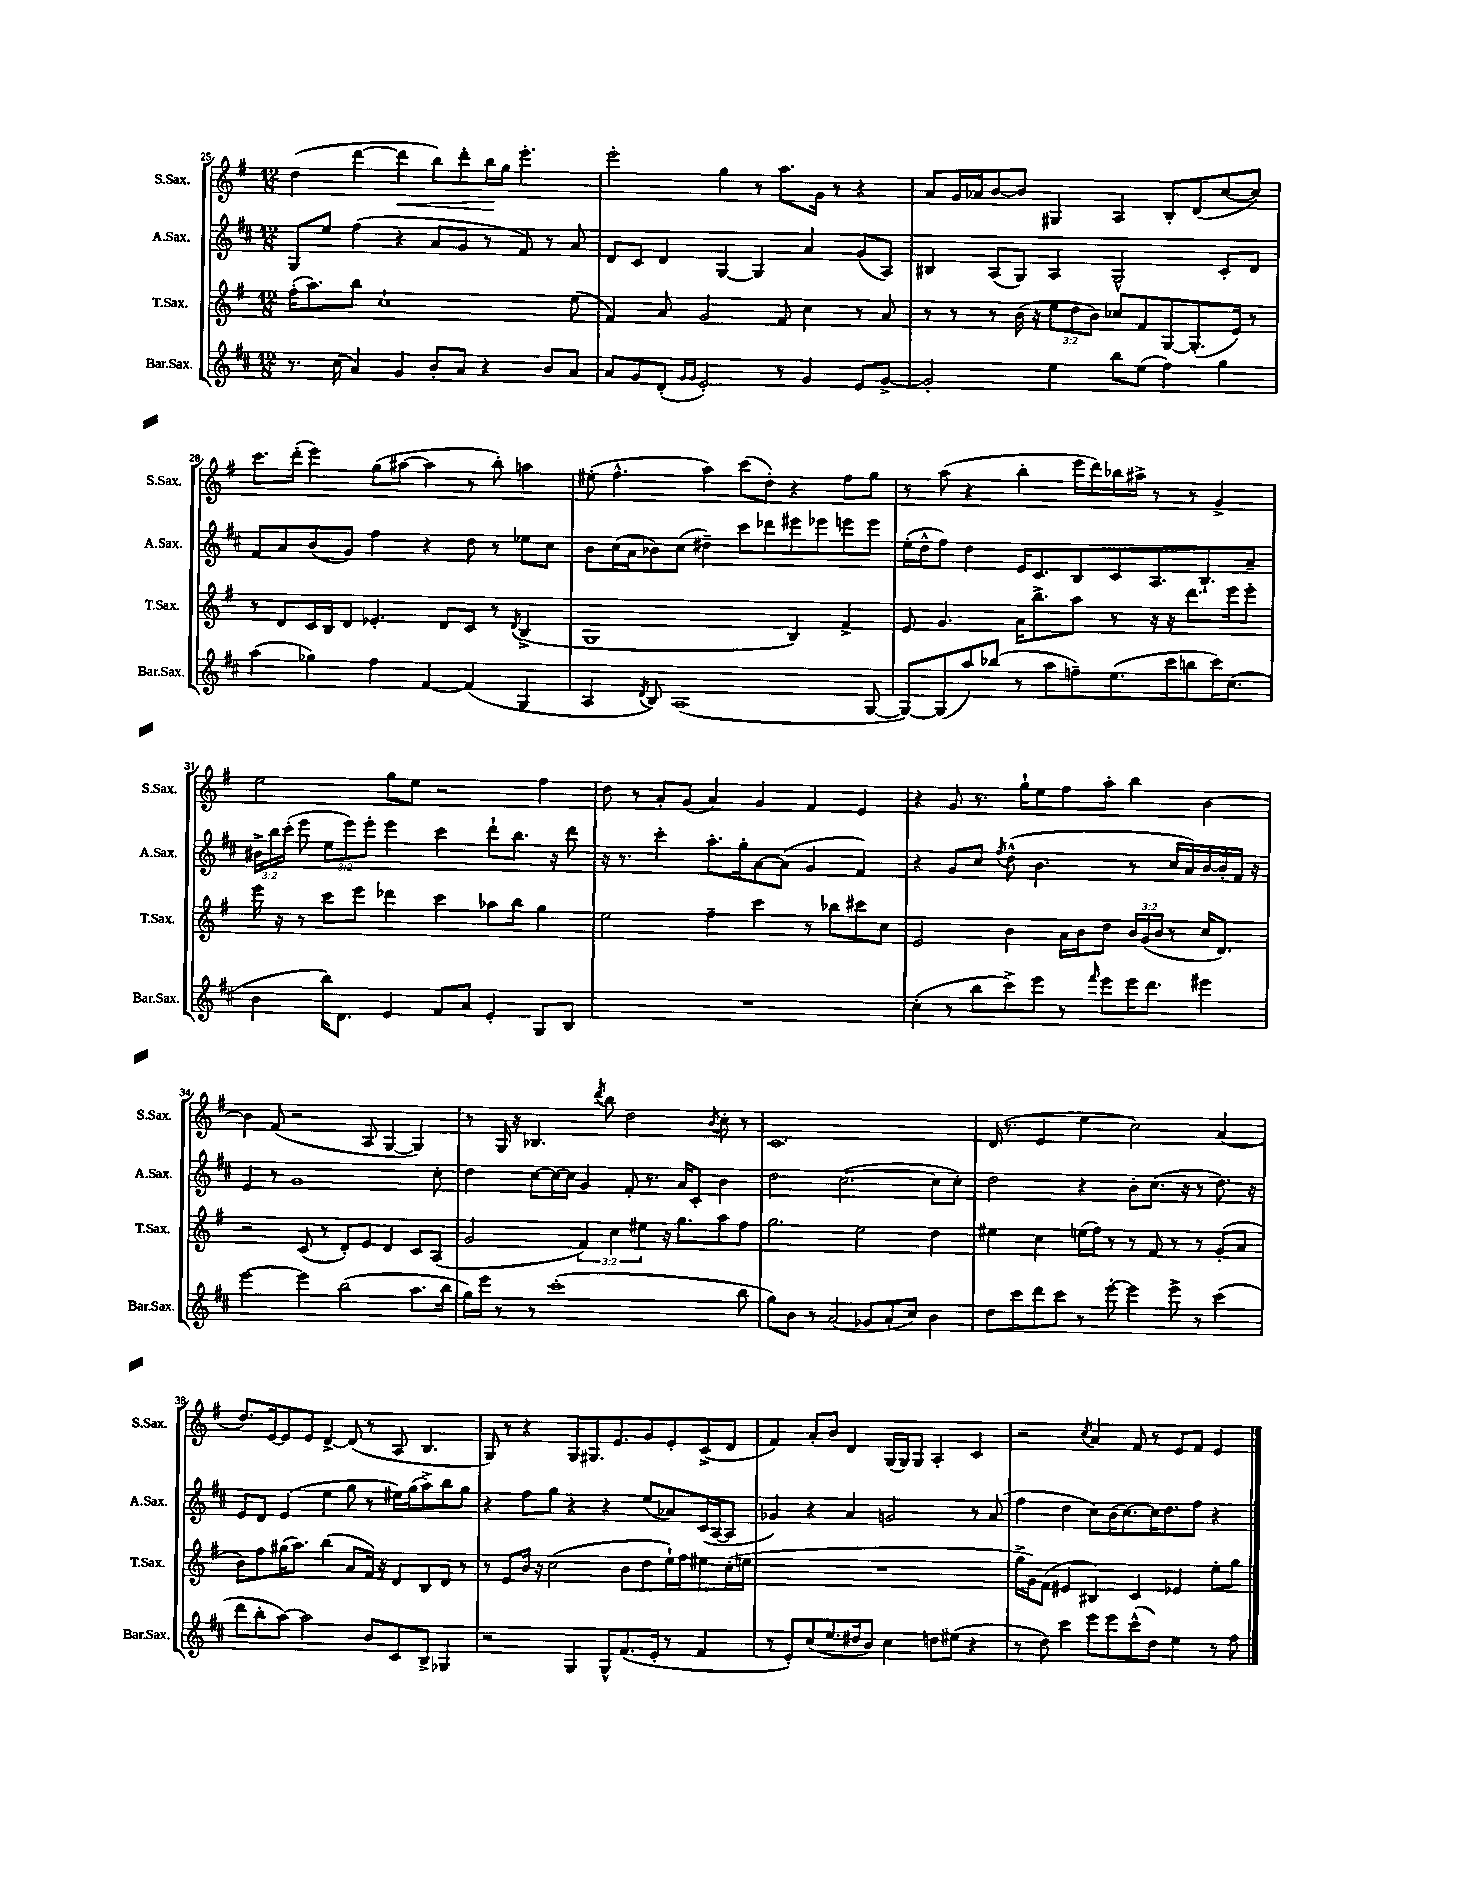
<<
\new StaffGroup <<
\new Staff = "s0" \with { instrumentName = "S.Sax." shortInstrumentName = "S.Sax." } {
    \clef treble \key g \major \numericTimeSignature \time 12/8
    \autoBeamOff d''4( d'''4~ d'''4\< b''8[) d'''8-. b''16\! g''16] e'''4.-. |
    e'''2-. g''4 r8 a''8.[ g'16] r8 r4 |
    a'8[ g'16 aes'16 b'8~ b'8] gis4 a4 b8[-. d'8( c''8~ c''8]) |
    c'''8.[ d'''16]-.( e'''4) g''8[( ais''8]~ ais''4 r8 b''8-.) a''4 |
    eis''8-.( fis''4.-^ a''4) c'''8[( d''8]-.) r4 fis''8[ g''8] |
    r8 a''8( r4 b''4-. e'''16[ d'''16) bes''16 ais''16]-> r8 r8 g'4-> |
    e''2 g''8[ e''8] r2 fis''4 |
    d''8 r8 a'8[-. g'8]( a'4) g'4 fis'4 e'4 |
    r4 g'8 r8. g''16[-! e''8 fis''8 a''8]-. b''4 b'4~ |
    b'4 fis'8( r2 a8 g4~ g4) |
    r8 g16 r16 bes4. \acciaccatura { d'''8 } b''8 d''2 \acciaccatura { b'8 } c''8-. r8 |
    c'1. |
    d'16( r8. e'4 e''4 c''2) a'4( |
    d''8.[) e'16~ e'8 e'8] d'4~-> d'8( r8 a8 b4. |
    g8) r8 r4 g8[ gis8. e'8. g'8 e'8-. c'8->( d'8] |
    fis'4) a'8[-. b'8] d'4 g16[( g16) g8] a4-. c'4 |
    r2 \acciaccatura { c''8 } a'4 fis'8 r8 e'8[ fis'8] e'4 \bar "|." |
}
\new Staff = "s1" \with { instrumentName = "A.Sax." shortInstrumentName = "A.Sax." } {
    \clef treble \key d \major \numericTimeSignature \time 12/8 \override Staff.TupletNumber.text = #tuplet-number::calc-fraction-text
    \autoBeamOff g8[ e''8] fis''4( r4 a'8[ g'8] r8 fis'8) r8 a'8 |
    d'8[ cis'8] d'4 g4~ g4 a'4 g'8[( a8]) |
    bis4 a8[( g8]) a4 g2-^ cis'8[-. d'8] |
    fis'8[ a'8 b'8( g'8]) fis''4 r4 d''8 r8 ees''8[ cis''8] |
    b'8[ cis''16( a'16 bes'8) cis''8]( dis''4--) cis'''8[ des'''8 eis'''8 ees'''8 e'''8 e'''8] |
    e''16[-.( d''16-^ fis''8]) d''4 e'16[ cis'8. b8 cis'8 a8. b8.-! a'8]-- |
    \tuplet 3/2 { bis'16[-> b''16 cis'''16]-.( } e'''8 \tuplet 3/2 { e''8[ e'''8) e'''8]-. } e'''4 cis'''4 d'''8[-! b''8.] r16 d'''8 |
    r16 r8. cis'''4-. a''8.[-. g''16-. a'8~ a'8]( g'4 fis'4) |
    r4 g'8[ cis''8] \acciaccatura { fis''8 } d''8-^( b'4. r8 cis''16[ a'16) b'16~ b'16-. fis'16] r16 |
    e'4 r8 g'1 cis''8-. |
    d''4 cis''8[~ cis''16~ cis''16] g'4 fis'8-. r8. a'16[ cis'8]-. b'4 |
    d''2 cis''2.~( cis''8[ cis''8]-.) |
    d''2 r4 b'8[-. cis''8.]( r16 r8 d''8.) r16 |
    e'8[ d'8] e'4( e''4 g''8 r8 eis''16[) g''16( a''8->) b''8 g''8] |
    r4 fis''8[ g''8] r4 r4 e''8[( aes'8) cis'16( a16~ a8] |
    ges'4) r4 a'4 g'2 r8 a'8( |
    fis''4 d''4 cis''8[) b'16( cis''8.~) cis''16 d''8. fis''8] r4 \bar "|." |
}
\new Staff = "s2" \with { instrumentName = "T.Sax." shortInstrumentName = "T.Sax." } {
    \clef treble \key g \major \numericTimeSignature \time 12/8 \override Staff.TupletNumber.text = #tuplet-number::calc-fraction-text
    \autoBeamOff fis''16[-.( a''8.) b''8] c''1-! e''8( |
    fis'4) a'8 g'2 fis'8 c''4 r8 a'8 |
    r8 r8 r8 b'16( r16 \tuplet 3/2 { e''8[ d''8 b'8]) } ces''8[ fis'8 g8~ g8.-.( e'16]) r8 |
    r8 d'8[ c'16 b16 d'8] ees'4.-. d'8[ c'8] r8 \acciaccatura { d'8 } b4->( |
    g1 b4) fis'4-> |
    e'8 g'4. a'16[ b''8.-> a''8] r8 r16 r16 d'''8.[ e'''16 e'''8]-. |
    e'''16 r16 r8 c'''8[ e'''8] des'''4 c'''4 aes''8[ b''8] g''4 |
    e''2 fis''4-- c'''4 r8 bes''8[ cis'''8 c''8] |
    e'2 b'4 a'16[ b'16 d''8] \tuplet 3/2 { b'16[ g'16( b'16] } r8 c''16[ d'8.]) |
    r2 c'8( r8 d'8[-.) e'8] d'4 c'8[ a8]( |
    g'2 \tuplet 3/2 { fis'4) c''4 eis''4 } r16 g''8.[ a''8 fis''8] |
    g''2. e''2 d''4 |
    eis''4 c''4 e''16[( fis''16]) r8 r8 fis'8 r8 r8 g'8[-.( a'8] |
    b'8[) fis''8 gis''16( a''8.]) b''4( a'8[ fis'16]) r16 d'8[ b8 d'8] r8 |
    r8 e'8[ b'16] r16 c''2( b'8[ d''8 e''16-!) fis''16 eis''8 c''16-.( e''16] |
    R1. |
    g''16[-> g'16) fis'8]( eis'4 bis4) c'4 ees'4 e''8[-. g''8] \bar "|." |
}
\new Staff = "s3" \with { instrumentName = "Bar.Sax." shortInstrumentName = "Bar.Sax." } {
    \clef treble \key d \major \numericTimeSignature \time 12/8
    \autoBeamOff r8. cis''16( a'4) g'4 b'8[-. a'8] r4 b'8[ a'8] |
    a'8[ g'8 d'8]-.( \grace { g'16[ g'16] } e'2-.) r8 g'4 e'8[ g'8]~-> |
    g'2-. e''4 b''8[ e''8]( fis''4) g''4 |
    a''4( ges''4) fis''4 fis'4~ fis'4( g4 |
    a4 \acciaccatura { d'8 } b8) a1( g8~ |
    g8[~) g8( a''8) bes''8]( r8 a''8[ f''8--) e''8.( cis'''16 b''8 cis'''16) cis''8.]( |
    b'4 b''16[) d'8.] e'4 fis'8[ a'8] e'4-. g8[ b8] |
    R1. |
    cis''4-.( r8 b''8[ cis'''8->) e'''8] r8 \grace { fis'''16 } e'''8[ e'''16 d'''8.] eis'''4 |
    e'''2~ e'''4 b''2( a''8.[ b''16] |
    g''16[) e'''16] r8 r8 cis'''1-.( b''8 |
    g''8[) b'8] r8 a'2( ges'8[ a'8-. cis''8]) b'4 |
    d''8[ cis'''8 d'''8 cis'''8] r8 e'''8~-. e'''4 e'''8-> r8 cis'''4( |
    d'''8[ b''8-. a''8]~) a''2 b'8[ cis'8 b8]-> ges4 |
    r2 g4 g8[-^ fis'8.( e'16]-. r8 fis'4 |
    r8 e'8[-.) cis''8( e''8. dis''16 b'8]) cis''4 d''8[ eis''8]( r4 |
    r8 d''8) cis'''4 e'''8[ e'''8 cis'''8-^( d''8]) e''4 r8 fis''8 \bar "|." |
}
>>
>>
\layout { \context { \Score currentBarNumber = #25 } }
